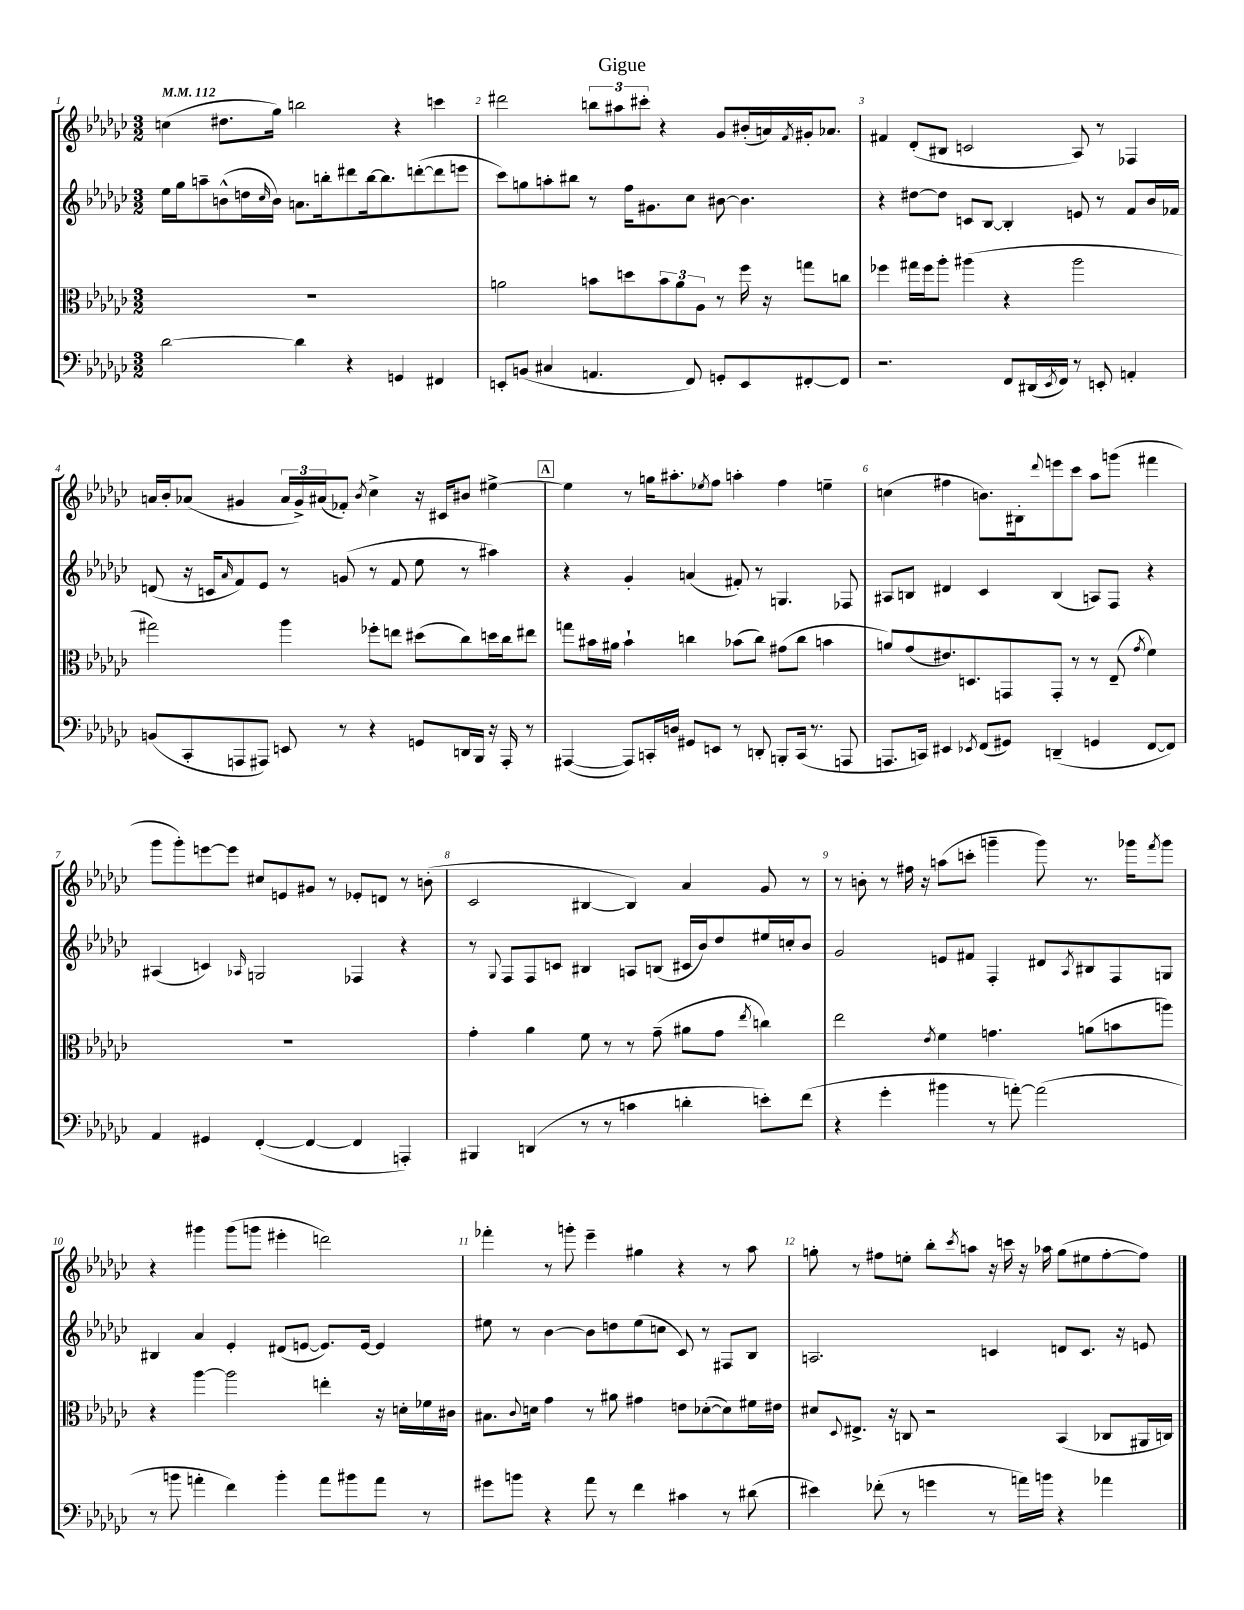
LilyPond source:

\header { title = "Gigue" }
<<
\new StaffGroup <<
\new Staff = "s0" {
    \clef treble \key ges \major \numericTimeSignature \time 3/2 \tempo 4 = 112
    c''4( dis''8. ges''16) b''2 r4 c'''4 |
    dis'''2 \tuplet 3/2 { b''8 ais''8 cis'''8-. } r4 ges'8 bis'16-.( a'16) \acciaccatura { f'8 } gis'16-. aes'8. |
    fis'4 des'8-.( bis8 c'2 aes8) r8 fes4 |
    a'16 bes'16-. aes'8( gis'4 \tuplet 3/2 { aes'16 gis'16->) ais'16( } fes'8-.) \acciaccatura { bes'8 } ces''4-> r16 cis'16 bis'8 eis''4~-> |
    \mark \markup { \box "A" } eis''4 r8 g''16 ais''8.-. \acciaccatura { ees''8 } f''8 a''4-. f''4 e''4-- |
    c''4( fis''4 b'8.) bis16-. \appoggiatura { des'''8 } e'''8 ces'''8 aes''8 g'''8( fis'''4 |
    ges'''8 ges'''8-.) e'''8~ e'''8 cis''8 e'8 gis'8 r8 ees'8-. d'8 r8 b'8-.( |
    ces'2 bis4~ bis4) aes'4 ges'8 r8 |
    r8 b'8-. r8 fis''16 r16 a''8( c'''8-. g'''4-- g'''8) r8. ges'''16 \acciaccatura { f'''8 } ges'''8 |
    r4 gis'''4 gis'''8( g'''8 eis'''4-. d'''2) |
    fes'''4-. r8 g'''8-. ees'''4-- gis''4 r4 r8 aes''8 |
    g''8-. r8 fis''8 e''8-. bes''8-. \acciaccatura { ces'''8 } a''8 r16 c'''16 r16 aes''16 g''8( eis''8 fis''8~-. fis''8) \bar "|." |
}
\new Staff = "s1" {
    \clef treble \key ges \major \numericTimeSignature \time 3/2
    ees''16 ges''16 a''8-- b'8-^( d''16 \grace { ces''16 } b'16) a'8. b''16-. dis'''8 b''16~ b''8. d'''8~-.( d'''8 e'''8 |
    ces'''8) g''8 a''8-. bis''8 r8 f''16 gis'8. ces''8 bis'8~ bis'4. |
    r4 dis''8~ dis''8 c'8 bes8~ bes4-. e'8 r8 f'8 bes'16 fes'16 |
    d'8( r16 c'16 \grace { aes'16 } f'8) ees'8 r8 g'8( r8 f'8 ees''8 r8 ais''4) |
    \mark \markup { \box "A" } r4 ges'4-. a'4( fis'8-.) r8 g4. fes8 |
    ais8 b8 dis'4 ces'4 b4( a8) f8 r4 |
    ais4( c'4) \grace { aes16 } g2 fes4 r4 |
    r8 \appoggiatura { ges8 } f8 f8 c'8 bis4 a8 b8( cis'16 bes'16) des''8 eis''16 c''16-. bes'8 |
    ges'2 e'8 fis'8 f4-. dis'8 \acciaccatura { aes8 } bis8 f8 g8 |
    bis4 aes'4 ees'4-. dis'8( e'8~ e'8.) e'16~ e'4 |
    eis''8 r8 bes'4~ bes'8 d''8 eis''8( c''8 ces'8) r8 fis8 bes8 |
    a2. c'4 d'8 c'8. r16 e'8 \bar "|." |
}
\new Staff = "s2" {
    \clef alto \key ges \major \numericTimeSignature \time 3/2
    R1. |
    a'2 b'8 d''8 \tuplet 3/2 { b'8 a'8 aes8 } r8 f''16 r16 g''8 c''8 |
    fes''4 gis''16 fes''16 aes''8-. ais''4( r4 ais''2 |
    gis''2) aes''4 fes''8-. e''8 dis''8( ces''8) d''16 ces''16 eis''8 |
    \mark \markup { \box "A" } g''8 bis'16 ais'16 bis'4-! c''4 bes'8( c''8) gis'8( c''8 b'4 |
    a'8) ges'8( eis'8.) d8. g,8 g,8-. r8 r8 ees8--( \acciaccatura { ges'8 } f'4) |
    R1. |
    ges'4-. aes'4 f'8 r8 r8 ges'8--( ais'8 ges'8 \acciaccatura { ees''8 } c''4) |
    ees''2 \acciaccatura { ees'8 } f'4 g'4. a'8( b'8 a''8) |
    r4 aes''4~ aes''2 e''4-. r16 d'16-. fes'16 cis'16 |
    bis8. \appoggiatura { ces'8 } d'16 ges'4 r8 ais'8 gis'4 e'8 des'8~-.( des'8) fis'16 eis'16 |
    dis'8 \appoggiatura { des8 } eis8.-> r16 c8 r2 bes,4( ces8 ais,16 c16) \bar "|." |
}
\new Staff = "s3" {
    \clef bass \key ges \major \numericTimeSignature \time 3/2
    des'2~ des'4 r4 g,4 fis,4 |
    e,8-. b,8( cis4 a,4. f,8) g,8-. e,8 fis,8~-. fis,8 |
    r2. f,8 dis,16( \acciaccatura { ees,8 } f,16) r8 e,8-. a,4-. |
    b,8( ces,8-. a,,8 ais,,8) e,8 r8 r4 g,8 d,16 bes,,16 r16 ais,,16-. r8 |
    \mark \markup { \box "A" } ais,,4~( ais,,8) c,16-. d16 gis,8 e,8 r8 d,8-. b,,8-. c,16( r8. a,,8 |
    a,,8. c,16) eis,4 \acciaccatura { ees,8 } f,8( gis,8) d,4--( g,4 f,8~ f,8) |
    aes,4 gis,4 f,4~-.( f,4~ f,4 a,,4-.) |
    bis,,4 d,4( r8 r8 c'4 d'4-. e'8-.) f'8( |
    r4 ges'4-. bis'4 r8 a'8~-.) a'2( |
    r8 b'8 a'4-. f'4) b'4-. a'8 bis'8 a'8 r8 |
    gis'8 b'8 r4 aes'8 r8 f'4 cis'4 r8 dis'8( |
    eis'4) fes'8-.( r8 g'4 r8 a'16) b'16 r4 aes'4 \bar "|." |
}
>>
>>
\layout { \context { \Score \override BarNumber.break-visibility = ##(#f #t #t) barNumberVisibility = #all-bar-numbers-visible } }
